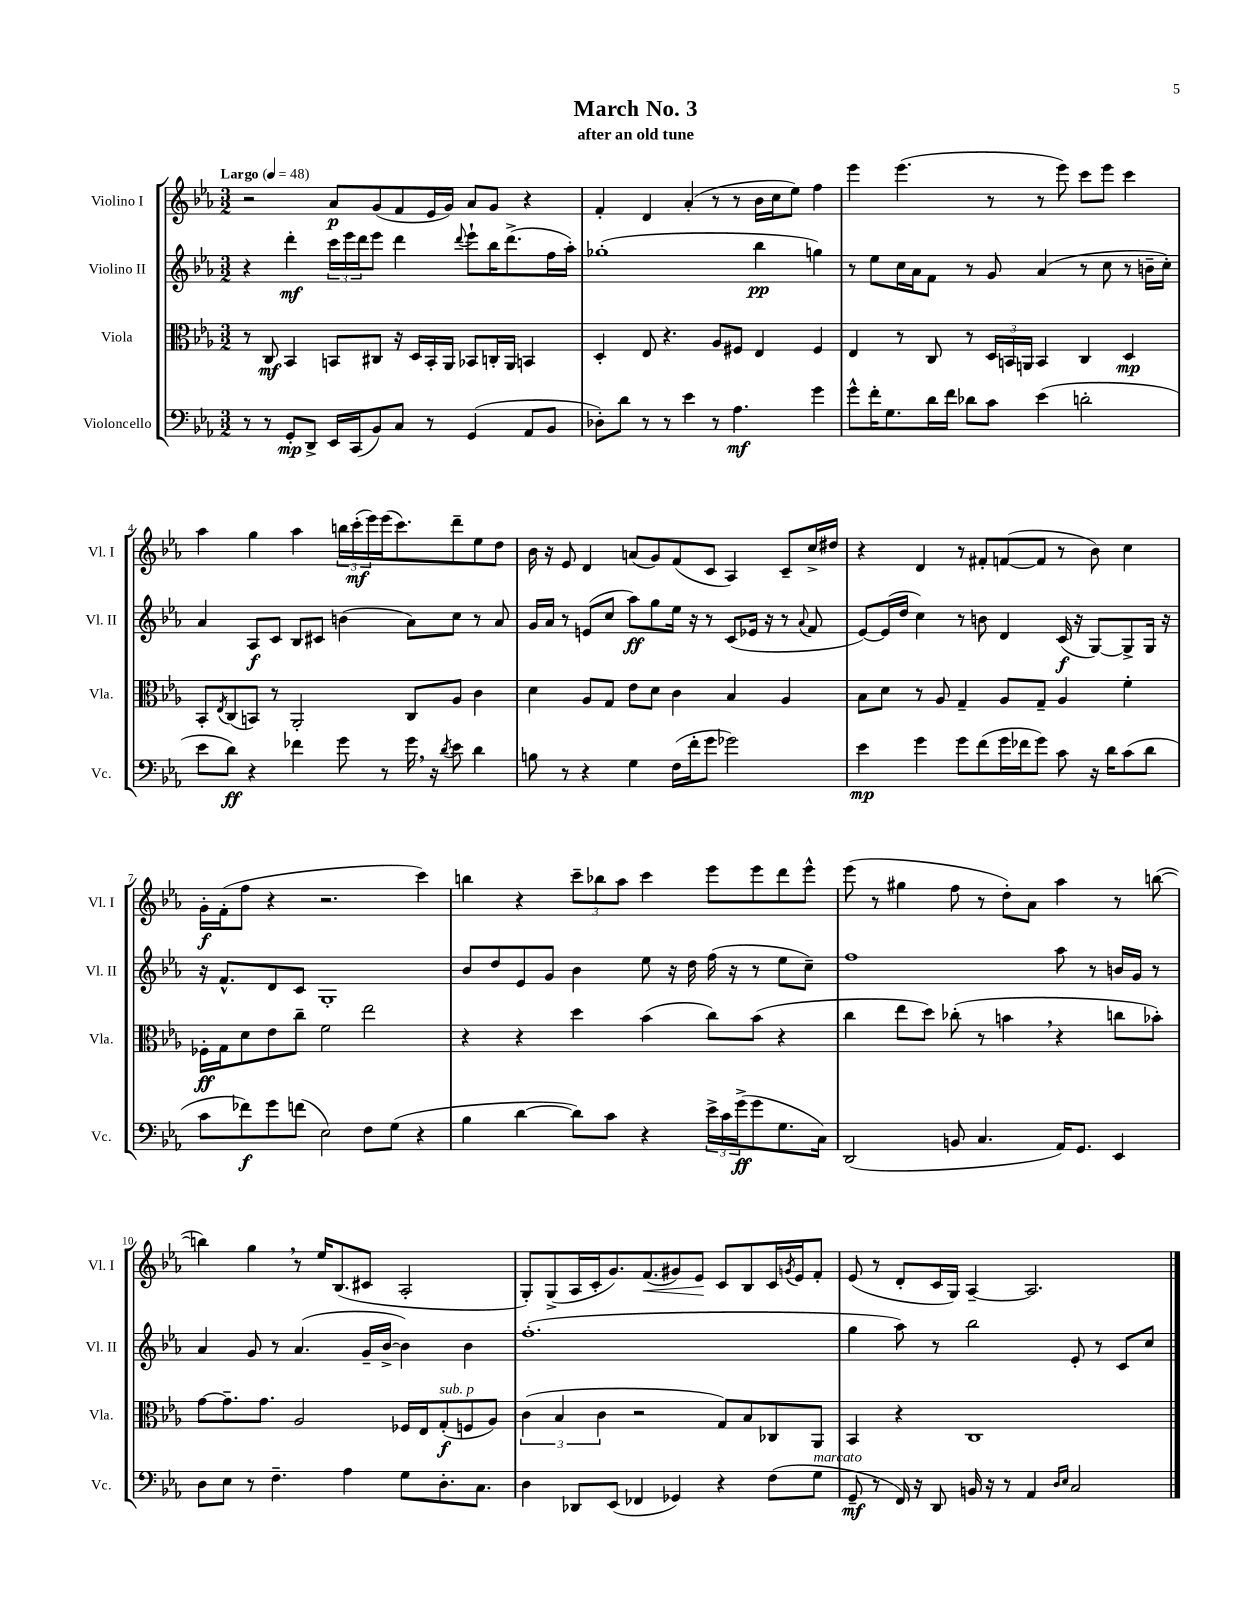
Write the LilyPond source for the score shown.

\header { title = "March No. 3" subtitle = "after an old tune" }
<<
\new StaffGroup <<
\new Staff = "s0" \with { instrumentName = "Violino I" shortInstrumentName = "Vl. I" } {
    \clef treble \key ees \major \numericTimeSignature \time 3/2 \tempo "Largo" 4 = 48
    r2 aes'8\p g'8( f'8 ees'16 g'16) aes'8 g'8 r4 |
    f'4-. d'4 aes'4-.( r8 r8 bes'16 c''16 ees''8) f''4 |
    ees'''4 ees'''4.( r8 r8 ees'''8) c'''8 ees'''8 c'''4 |
    aes''4 g''4 aes''4 \tuplet 3/2 { b''16 c'''16-.\mf( ees'''16) } ees'''16( c'''8.) d'''8-- ees''8 d''8 |
    bes'16 r16 ees'8 d'4 a'8( g'8) f'8( c'8 aes4) c'8-- c''16-> dis''16 |
    r4 d'4 r8 fis'8-. f'8~( f'8 r8 bes'8) c''4 |
    g'16-.\f f'16-.( f''8 r4 r2. c'''4) |
    b''4 r4 \tuplet 3/2 { c'''8-- bes''8 aes''8 } c'''4 ees'''8 ees'''8 d'''8 ees'''8-^ |
    ees'''8( r8 gis''4 f''8 r8 d''8-.) aes'8 aes''4 r8 b''8~( |
    b''4) g''4 \breathe r8 ees''16 bes8.( cis'8 aes2-. |
    g8-.) g8->( aes16 c'16-. g'8.) f'8.\<( gis'8) ees'8\! c'8 bes8 c'16 \acciaccatura { g'8 } ees'16 f'8-. |
    ees'8( r8 d'8-. c'16 g16) aes4~-- aes2. \bar "|." |
}
\new Staff = "s1" \with { instrumentName = "Violino II" shortInstrumentName = "Vl. II" } {
    \clef treble \key ees \major \numericTimeSignature \time 3/2
    r4 d'''4-.\mf \tuplet 3/2 { c'''16 ees'''16 d'''16 } ees'''8 d'''4 \appoggiatura { d'''8 } ees'''8-! bes''16 d'''8.->( f''16 aes''16-.) |
    ges''1-.( bes''4\pp g''4) |
    r8 ees''8 c''16 aes'16 f'8 r8 g'8 aes'4( r8 c''8 r8 b'16-- c''16-.) |
    aes'4 aes8\f c'8 bes8 cis'8 b'4( aes'8) c''8 r8 aes'8 |
    g'16 aes'16 r8 e'8( c''8 aes''8\ff) g''8 ees''16 r16 r8 c'8( ees'16 r16 r8 \appoggiatura { aes'8 } f'8 |
    ees'8~) ees'16( d''16 c''4) r8 b'8 d'4 c'16\f( r16 g8~) g8-> g16 r16 |
    r16 f'8.-^ d'8 c'8 g1-. |
    bes'8 d''8 ees'8 g'8 bes'4 ees''8 r16 d''16 f''16( r16 r8 ees''8 c''8--) |
    f''1 aes''8 r8 b'16 g'16 r8 |
    aes'4 g'8 r8 aes'4.( g'16-- bes'16~-> bes'4) bes'4 |
    f''1.-.( |
    g''4 aes''8) r8 bes''2 ees'8-. r8 c'8 c''8 \bar "|." |
}
\new Staff = "s2" \with { instrumentName = "Viola" shortInstrumentName = "Vla." } {
    \clef alto \key ees \major \numericTimeSignature \time 3/2
    r8 c8\mf bes,4 b,8 cis8 r16 d16 b,16-. aes,16 bes,8 c16-. aes,16 b,4 |
    d4-. ees8 r4. aes8 fis8 ees4 fis4 |
    ees4 r8 c8 r8 \tuplet 3/2 { d16 b,16 a,16 } b,4 c4 d4\mp |
    bes,8-. \acciaccatura { ees8 } c8( b,8) r8 aes,2-. c8 aes8 c'4 |
    d'4 aes8 g8 ees'8 d'8 c'4 bes4 aes4 |
    bes8 d'8 r8 aes8 g4-- aes8 g8-- aes4 f'4-. |
    fes16-.\ff g16 d'8 ees'8 c''8-- f'2 ees''2 |
    r4 r4 d''4 bes'4( c''8) bes'8( r4 |
    c''4 ees''8 d''8) ces''8-.( r8 b'4 \breathe r4 c''8 bes'8-.) |
    g'8~ g'8.-- g'8. aes2 fes16 ees16 g8-.\f^\markup { \italic "sub. p" }( f8 aes8) |
    \tuplet 3/2 { c'4( bes4 c'4 } r2 g8) bes8 ces8 aes,8 |
    bes,4 r4 c1 \bar "|." |
}
\new Staff = "s3" \with { instrumentName = "Violoncello" shortInstrumentName = "Vc." } {
    \clef bass \key ees \major \numericTimeSignature \time 3/2
    r8 r8 g,8-.\mp d,8-> ees,16 c,16( bes,8) c8 r8 g,4( aes,8 bes,8 |
    des8-.) d'8 r8 r8 ees'4 r8 aes4.\mf g'4 |
    g'8-^ f'16-. g8. d'16 f'16 des'8 c'8 ees'4( d'2-. |
    ees'8 d'8\ff) r4 fes'4 g'8 r8 g'16 \breathe r16 \acciaccatura { d'8 } ees'8 d'4 |
    b8 r8 r4 g4 f16( f'16-. g'8 ges'2) |
    ees'4\mp g'4 g'8 f'8( g'16 fes'16 g'8) c'8 r16 d'16 c'8( d'8 |
    c'8 fes'8\f) g'8 f'8( ees2) f8 g8( r4 |
    bes4 d'4~ d'8) c'8 r4 \tuplet 3/2 { ees'16-> c'16 g'16->\ff( } g'8 g8. c16) |
    d,2( b,8 c4. aes,16) g,8. ees,4 |
    d8 ees8 r8 f4.-- aes4 g8 d8.-. c8. |
    d4 des,8 ees,8( fes,4 ges,4) r4 f8( g8^\markup { \italic "marcato" } |
    g,8--\mf r8 f,16) r16 d,8 b,16 r16 r8 aes,4 \grace { d16 ees16 } c2 \bar "|." |
}
>>
>>
